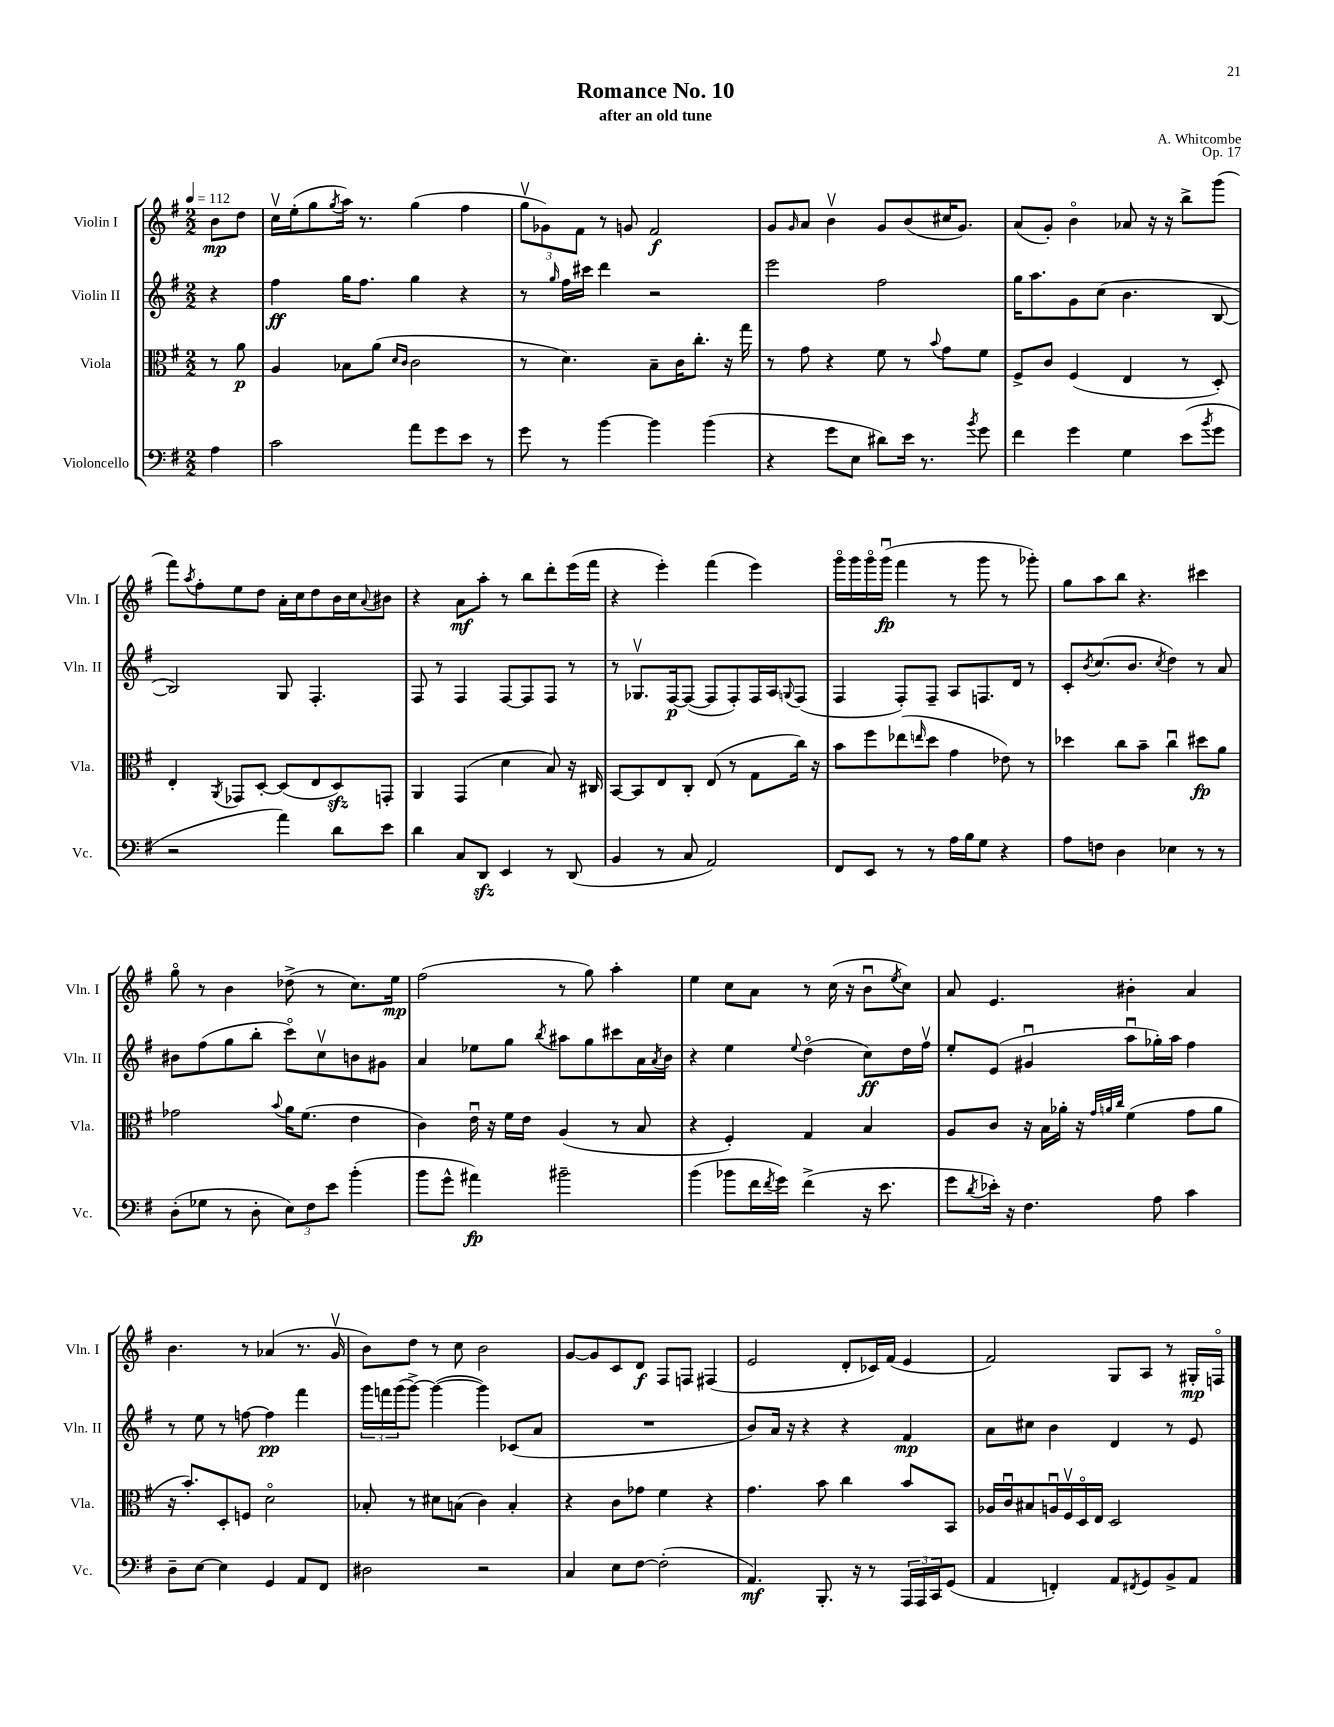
\header { title = "Romance No. 10" composer = "A. Whitcombe" subtitle = "after an old tune" opus = "Op. 17" }
<<
\new StaffGroup <<
\new Staff = "s0" \with { instrumentName = "Violin I" shortInstrumentName = "Vln. I" } {
    \clef treble \key g \major \numericTimeSignature \time 2/2 \partial 4 \tempo 4 = 112
    b'8\mp d''8 |
    c''16\upbow e''16-.( g''8 \acciaccatura { g''8 } a''16) r8. g''4( fis''4 |
    \tuplet 3/2 { g''8\upbow ges'8) fis'8 } r8 g'8 fis'2\f |
    g'8 \grace { g'16 } a'8 b'4\upbow g'8 b'8( cis''16 g'8.) |
    a'8( g'8-.) b'4\flageolet aes'8 r16 r16 b''8-> g'''8( |
    fis'''8) \acciaccatura { a''8 } fis''8-. e''8 d''8 a'16-. c''16 d''8 b'16 c''16 \appoggiatura { a'8 } bis'8 |
    r4 a'8\mf a''8-. r8 b''8 d'''8-. e'''16( fis'''16 |
    r4 e'''4-.) fis'''4( e'''4) |
    g'''16\flageolet g'''16 g'''16\flageolet g'''16\downbow\fp( fis'''4 r8 g'''8 r8 ges'''8-.) |
    g''8 a''8 b''8 r4. cis'''4 |
    g''8\flageolet r8 b'4 des''8->( r8 c''8.) e''16\mp |
    fis''2( r8 g''8) a''4-. |
    e''4 c''8 a'8 r8 c''16( r16 b'8\downbow \acciaccatura { e''8 } c''8) |
    a'8 e'4. bis'4-. a'4 |
    b'4. r8 aes'4( r8. g'16\upbow |
    b'8) d''8 r8 c''8 b'2 |
    g'8~ g'8 c'8 d'8\f fis8 f8 fis4( |
    e'2 d'8-. ces'16) fis'16( e'4 |
    fis'2) g8 a8 r8 gis16-.\mp f16\flageolet \bar "|." |
}
\new Staff = "s1" \with { instrumentName = "Violin II" shortInstrumentName = "Vln. II" } {
    \clef treble \key g \major \numericTimeSignature \time 2/2 \partial 4
    r4 |
    fis''4\ff g''16 fis''8. g''4 r4 |
    r8 \grace { g''16 } fis''16 cis'''16 d'''4 r2 |
    e'''2 fis''2 |
    g''16 a''8. g'8 c''8( b'4. b8~ |
    b2) g8 fis4.-. |
    fis8 r8 fis4 fis8~ fis8 fis8 r8 |
    r8 ges8.\upbow fis16~\p fis8~( fis8 fis8-.) fis16 a16 \appoggiatura { g8 } fis8( |
    fis4 fis8-.) fis8-- a8 f8. d'16 r8 |
    c'8-. \acciaccatura { b'8 } c''8.( b'8. \acciaccatura { c''8 } d''4) r8 a'8 |
    bis'8 fis''8( g''8 b''8-. c'''8\flageolet) c''8\upbow b'8 gis'8 |
    a'4 ees''8 g''8 \acciaccatura { b''8 } ais''8 g''8 cis'''8 a'16 \acciaccatura { a'8 } b'16 |
    r4 e''4 \appoggiatura { e''8 } d''4\flageolet( c''8\ff) d''16 fis''16\upbow |
    e''8-. e'8( gis'4\downbow a''8\downbow ges''16-.) a''16 fis''4 |
    r8 e''8 r8 f''8~ f''4\pp fis'''4 |
    \tuplet 3/2 { g'''16 f'''16 g'''16( } g'''8~->) g'''4~( g'''4) ces'8( a'8 |
    R1 |
    b'8) a'16 r16 r4 r4 fis'4\mp |
    a'8 cis''8 b'4 d'4 r8 e'8 \bar "|." |
}
\new Staff = "s2" \with { instrumentName = "Viola" shortInstrumentName = "Vla." } {
    \clef alto \key g \major \numericTimeSignature \time 2/2 \partial 4
    r8 a'8\p |
    a4 bes8 a'8( \grace { d'16 c'16 } c'2 |
    r8 d'4.) b8-- c'16 c''8.-. r16 g''16 |
    r8 g'8 r4 fis'8 r8 \appoggiatura { b'8 } g'8 fis'8 |
    fis8-> c'8 fis4( e4 r8 d8-.) |
    e4-. \acciaccatura { a,8 } ges,8 d8~-. d8( e8 d8\sfz) g,8-. |
    a,4 g,4( d'4 b8) r16 cis16 |
    b,8~ b,8 e8 c8-. e8( r8 g8 c''16) r16 |
    b'8 fis''8 ees''8( \grace { e''16 } d''8 g'4 ees'8) r8 |
    des''4 c''8 b'8-- c''4\downbow dis''8\fp a'8 |
    ges'2 \appoggiatura { b'8 } a'16 fis'8.( e'4 |
    c'4) e'16\downbow r16 fis'16 e'16 a4( r8 b8 |
    r4 fis4-.) g4 b4 |
    a8 c'8 r16 b16 aes'16-. r16 \grace { g'32 a'32 c''32 } fis'4( g'8 a'8 |
    r16 b'8.-.) d8-. f8 d'2\flageolet |
    bes8-. r8 dis'8 b8( c'4) b4-. |
    r4 c'8 ges'8 fis'4 r4 |
    g'4. b'8 c''4 b'8 b,8 |
    aes16 c'16\downbow bis8 a16\downbow fis16\upbow d16\flageolet e16 d2 \bar "|." |
}
\new Staff = "s3" \with { instrumentName = "Violoncello" shortInstrumentName = "Vc." } {
    \clef bass \key g \major \numericTimeSignature \time 2/2 \partial 4
    a4 |
    c'2 a'8 g'8 e'8 r8 |
    g'8 r8 b'4~ b'4 b'4( |
    r4 g'8 e8 dis'8) e'16 r8. \acciaccatura { b'8 } g'8 |
    fis'4 g'4 g4 e'8( \acciaccatura { b'8 } g'8 |
    r2 a'4) d'8 e'8 |
    d'4 c8 d,8\sfz e,4 r8 d,8( |
    b,4 r8 c8 a,2) |
    fis,8 e,8 r8 r8 a16 b16 g8 r4 |
    a8 f8 d4 ees4 r8 r8 |
    d8-.( ges8 r8 d8-. \tuplet 3/2 { e8) fis8 e'8 } b'4-.( |
    b'8 g'8-^ ais'4\fp) bis'2-- |
    b'4( bes'8 fis'16 \acciaccatura { fis'8 } g'16) fis'4->( r16 e'8. |
    g'8 \acciaccatura { d'8 } ees'16-.) r16 fis4. a8 c'4 |
    d8-- e8~ e4 g,4 a,8 fis,8 |
    dis2 r2 |
    c4 e8 fis8~ fis2-.( |
    a,4.\mf) b,,8.-. r16 r8 \tuplet 3/2 { a,,16 a,,16 c,16 } g,8( |
    a,4 f,4-.) a,8 \acciaccatura { fis,8 } g,8 b,8-> a,8 \bar "|." |
}
>>
>>
\layout { \context { \Score \remove "Bar_number_engraver" } }
